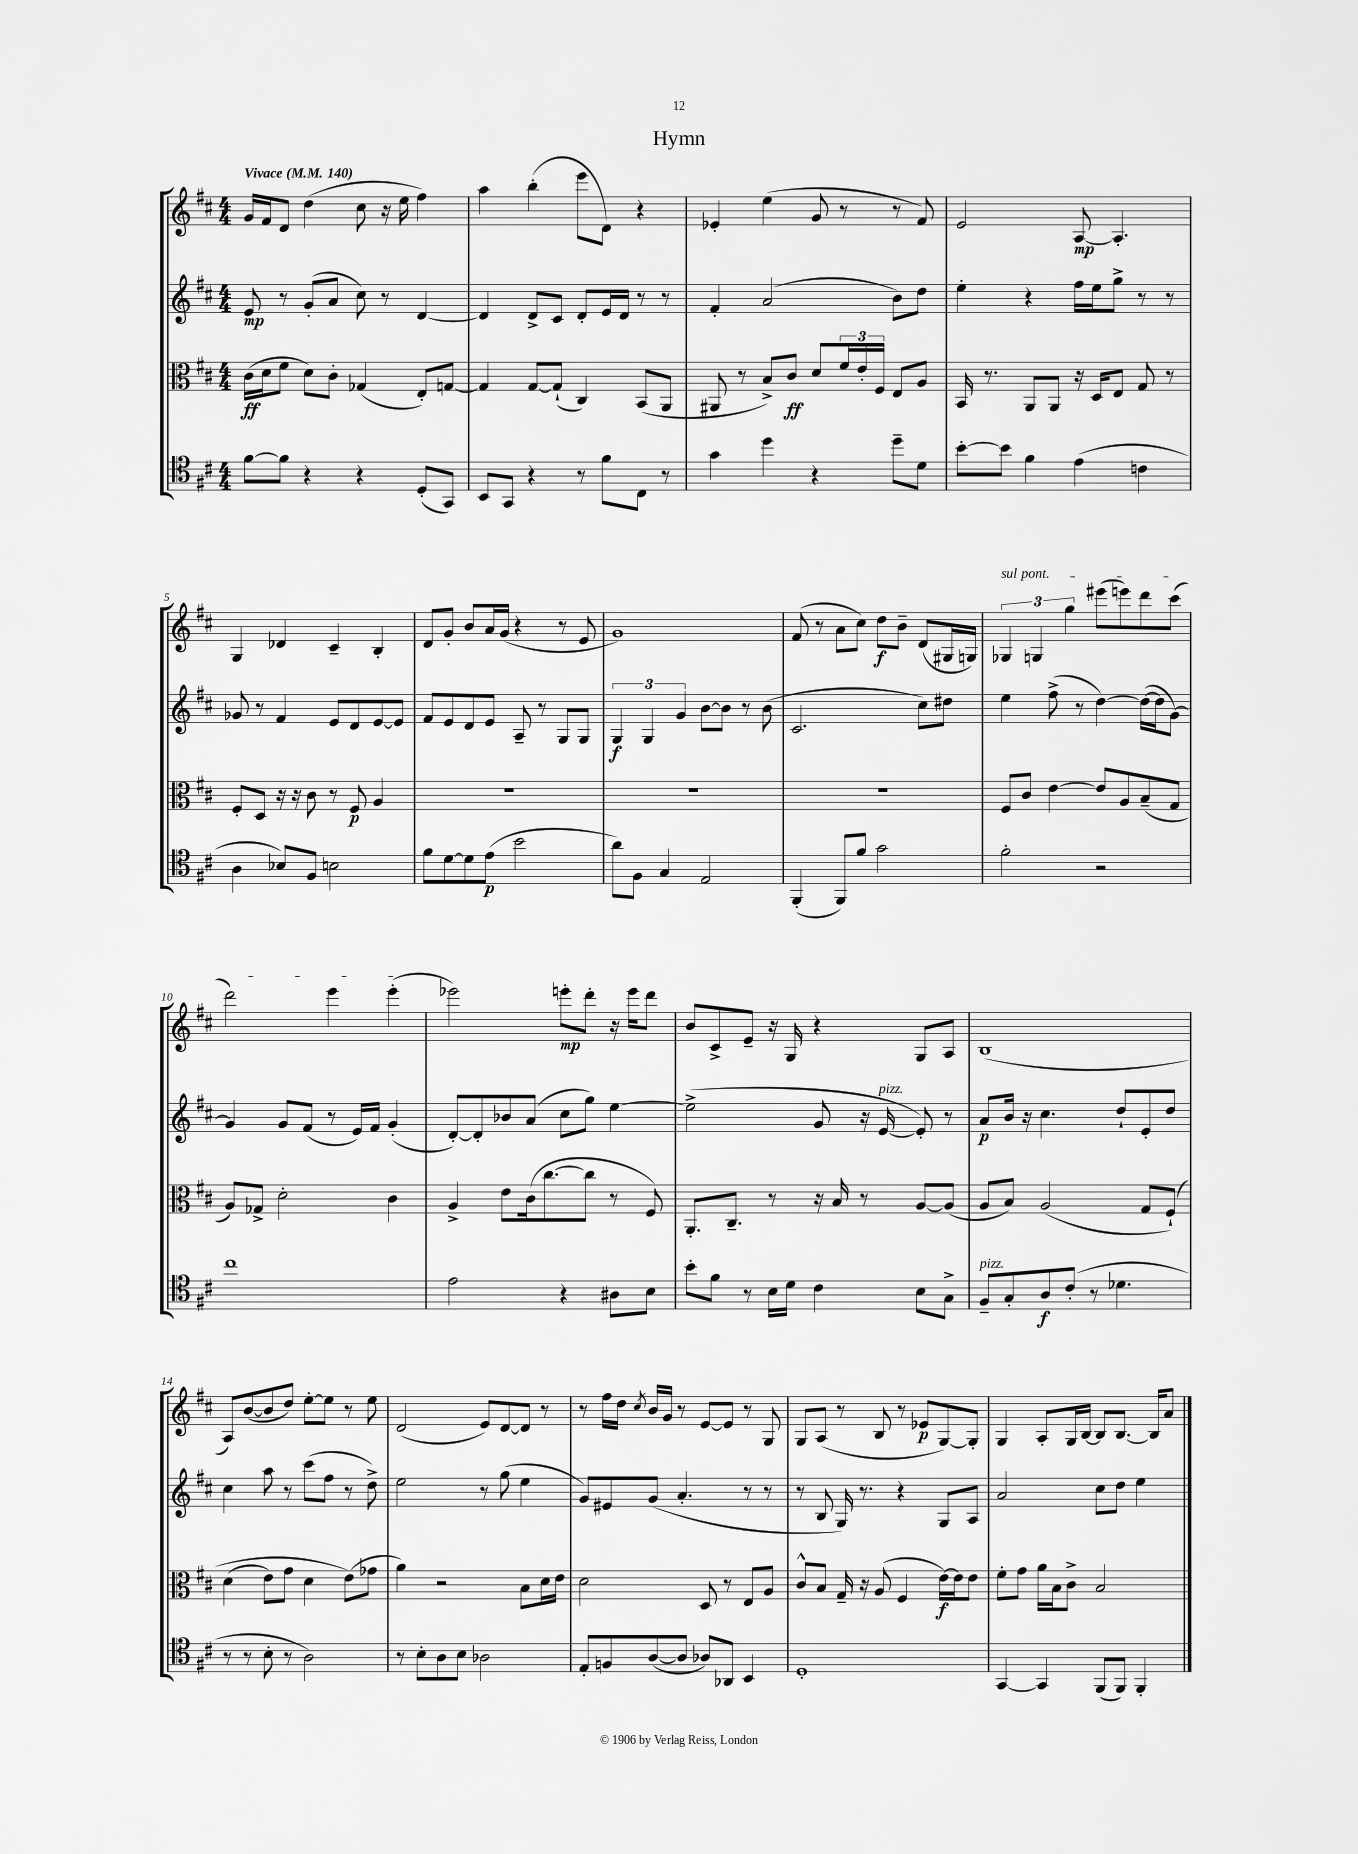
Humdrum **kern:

**kern	**dynam	**kern	**dynam	**kern	**dynam	**kern	**dynam
*part4	*part4	*part3	*part3	*part2	*part2	*part1	*part1
*staff4	*staff4	*staff3	*staff3	*staff2	*staff2	*staff1	*staff1
*clefC4	*	*clefC3	*	*clefG2	*	*clefG2	*
*k[f#c#]	*	*k[f#c#]	*	*k[f#c#]	*	*k[f#c#]	*
*M4/4	*	*M4/4	*	*M4/4	*	*M4/4	*
*MM140	*	*MM140	*	*MM140	*	*MM140	*
=1	=1	=1	=1	=1	=1	=1	=1
!	!	!	!	!	!	!LO:TX:a:B:t=Vivace	!
[8f#\L	.	(16c#\LL	ff	8e/	mp	16g/LL	.
.	.	16d\J	.	.	.	16f#/J	.
8f#\J]	.	8f#\J	.	8r	.	8d/J	.
4r	.	8d\L)	.	(8g'/L	.	(4dd\	.
.	.	8c#'\J	.	8a/J	.	.	.
4r	.	(4G-X/	.	8cc#\)	.	8cc#\	.
.	.	.	.	8r	.	16r	.
.	.	.	.	.	.	16ee\	.
(8D'/L	.	8E'/L)	.	[4d/	.	4ff#\)	.
8GG/J)	.	[8Gn/J	.	.	.	.	.
=2	=2	=2	=2	=2	=2	=2	=2
8BB/L	.	4G/]	.	4d/]	.	4aa\	.
8GG/J	.	.	.	.	.	.	.
4r	.	[8G/L	.	8d^/L	.	(4bb'\	.
.	.	(8G`/J]	.	8c#/J	.	.	.
8r	.	4C#/)	.	8d'/L	.	8eee\L	.
8f#\L	.	.	.	16e/L	.	8d\J)	.
.	.	.	.	16d/JJ	.	.	.
8C#\J	.	(8BB/L	.	8r	.	4r	.
8r	.	8AA/J	.	8r	.	.	.
=3	=3	=3	=3	=3	=3	=3	=3
4g\	.	8AA#X/	.	4f#'/	.	4e-X'/	.
.	.	8r	.	.	.	.	.
4dd\	.	8B^/L)	.	(2a/	.	(4ee\	.
.	.	8c#/J	ff	.	.	.	.
4r	.	8d/L	.	.	.	8g/	.
.	.	24f#/L	.	.	.	8r	.
.	.	24e'/	.	.	.	.	.
.	.	24F#/JJ	.	.	.	.	.
8dd~\L	.	8E/L	.	8b\L)	.	8r	.
8d\J	.	8A/J	.	8dd\J	.	8f#/)	.
=4	=4	=4	=4	=4	=4	=4	=4
[8b'\L	.	16BB/	.	4ee'\	.	2e/	.
.	.	8.r	.	.	.	.	.
8b\J]	.	.	.	.	.	.	.
4f#\	.	8AA/L	.	4r	.	.	.
.	.	8AA/J	.	.	.	.	.
(4e\	.	16r	.	16ff#\LL	.	[8A/	mp
.	.	16D/KL	.	16ee\J	.	.	.
.	.	8E/J	.	8gg^\J	.	4.A'/]	.
4cn\	.	8G/	.	8r	.	.	.
.	.	8r	.	8r	.	.	.
!!LO:LB:g=z
=5	=5	=5	=5	=5	=5	=5	=5
4A\	.	8F#'/L	.	8g-X/	.	4G/	.
.	.	8D/J	.	8r	.	.	.
8B-X/L)	.	16r	.	4f#/	.	4d-X/	.
.	.	16r	.	.	.	.	.
8F#/J	.	8c#\	.	.	.	.	.
2Bn\	.	8r	.	8e/L	.	4c#~/	.
.	.	8F#/	p	8d/	.	.	.
.	.	4A/	.	[8e/	.	4B'/	.
.	.	.	.	8e/J]	.	.	.
=6	=6	=6	=6	=6	=6	=6	=6
8f#\L	.	1r	.	8f#/L	.	8d/L	.
[8d\	.	.	.	8e/	.	8g'/J	.
8d\]	.	.	.	8d/	.	8b/L	.
(8e\J	p	.	.	8e/J	.	16a/L	.
.	.	.	.	.	.	(16g/JJ	.
2b\	.	.	.	8A~/	.	4r	.
.	.	.	.	8r	.	.	.
.	.	.	.	8G/L	.	8r	.
.	.	.	.	8G/J	.	8e/	.
=7	=7	=7	=7	=7	=7	=7	=7
8a\L)	.	1r	.	6G/	f	1g)	.
8F#\J	.	.	.	.	.	.	.
.	.	.	.	6G/	.	.	.
4G/	.	.	.	.	.	.	.
.	.	.	.	6g/	.	.	.
2E/	.	.	.	[8b\L	.	.	.
.	.	.	.	8b\J]	.	.	.
.	.	.	.	8r	.	.	.
.	.	.	.	(8b\	.	.	.
=8	=8	=8	=8	=8	=8	=8	=8
(4FF#'/	.	1r	.	2.c#/	.	(8f#/	.
.	.	.	.	.	.	8r	.
8FF#/L)	.	.	.	.	.	8a\L	.
8f#/J	.	.	.	.	.	8cc#\J)	.
2g\	.	.	.	.	.	8dd\L	f
.	.	.	.	.	.	8b~\J	.
.	.	.	.	8cc#\L)	.	(8d/L	.
.	.	.	.	8dd#X\J	.	16G#X/L	.
.	.	.	.	.	.	16Gn/JJ)	.
=9	=9	=9	=9	=9	=9	=9	=9
!	!	!	!	!	!	!LO:TX:a:i:t=sul pont.	!
2f#'\	.	8F#/L	.	4ee\	.	6G-X/	.
.	.	8c#/J	.	.	.	.	.
.	.	.	.	.	.	6Gn/	.
.	.	[4e\	.	(8ff#^\	.	.	.
.	.	.	.	.	.	6gg\	.
.	.	.	.	8r	.	.	.
2r	.	8e/L]	.	[4dd\)	.	(8eee#X\L	.
.	.	8A/	.	.	.	8eeen\)	.
.	.	(8B~/	.	(16dd\LL_	.	8ddd\	.
.	.	.	.	16dd\J]	.	.	.
.	.	8G/J	.	[8g\J)	.	(8ccc#\J	.
!!LO:LB:g=z
=10	=10	=10	=10	=10	=10	=10	=10
1cc#	.	8A/L)	.	4g/]	.	2ddd\)	.
.	.	8G-X^/J	.	.	.	.	.
.	.	2d'\	.	8g/L	.	.	.
.	.	.	.	(8f#/J	.	.	.
.	.	.	.	8r	.	4eee\	.
.	.	.	.	16e/LL)	.	.	.
.	.	.	.	16f#/JJ	.	.	.
.	.	4c#\	.	(4g'/	.	(4eee'\	.
=11	=11	=11	=11	=11	=11	=11	=11
2e\	.	4A^/	.	[8d'/L)	.	2eee-X\)	.
.	.	.	.	8d'/]	.	.	.
.	.	8e\L	.	8b-X/	.	.	.
.	.	(16c#\k	.	(8a/J	.	.	.
.	.	[8.cc#\	.	.	.	.	.
4r	.	.	.	8cc#\L	.	8eeen'\L	mp
.	.	8cc#\J]	.	8gg\J)	.	8ddd'\J	.
8A#X\L	.	8r	.	[4ee\	.	16r	.
.	.	.	.	.	.	16eee\KL	.
8B\J	.	8F#/)	.	.	.	8ddd\J	.
=12	=12	=12	=12	=12	=12	=12	=12
8b'\L	.	8.AA'/L	.	(2ee^\]	.	8b/L	.
8f#\J	.	.	.	.	.	8c#^/	.
.	.	8.C#~/J	.	.	.	.	.
8r	.	.	.	.	.	8e~/J	.
16B\LL	.	8r	.	.	.	16r	.
16d\JJ	.	.	.	.	.	16G/	.
4c#\	.	16r	.	8g/	.	4r	.
.	.	16B/	.	.	.	.	.
.	.	8r	.	16r	.	.	.
!	!	!	!	!LO:TX:a:i:t=pizz.	!	!	!
.	.	.	.	[16e/	.	.	.
8B\L	.	[8A/L	.	8e'/])	.	8G/L	.
8G^\J	.	(8A/J]	.	8r	.	8A/J	.
=13	=13	=13	=13	=13	=13	=13	=13
!LO:TX:a:i:t=pizz.	!	!	!	!	!	!	!
8F#~/L	.	8A/L	.	8a/L	p	(1B	.
8G'/	.	8B/J)	.	16b/Jk	.	.	.
.	.	.	.	16r	.	.	.
8A/	f	(2A/	.	4.cc#\	.	.	.
(8c#'/J	.	.	.	.	.	.	.
8r	.	.	.	.	.	.	.
4.d-X\	.	.	.	8dd`/L	.	.	.
.	.	8G/L	.	8e'/	.	.	.
.	.	(8F#`/J)	.	8dd/J	.	.	.
!!LO:LB:g=z
=14	=14	=14	=14	=14	=14	=14	=14
8r	.	(4d\	.	4cc#\	.	8A/L)	.
8r	.	.	.	.	.	([8b/	.
8B'\	.	8e\L)	.	8aa\	.	8b/]	.
8r	.	8g\J	.	8r	.	8dd/J)	.
2A\)	.	4d\	.	(8ccc#\L	.	[8ee'\L	.
.	.	.	.	8ff#\J	.	8ee\J]	.
.	.	(8e\L)	.	8r	.	8r	.
.	.	8g-X\J	.	8dd^\)	.	8ee\	.
=15	=15	=15	=15	=15	=15	=15	=15
8r	.	4a\)	.	2ee\	.	(2d/	.
8B'\L	.	.	.	.	.	.	.
8A\	.	2r	.	.	.	.	.
8B\J	.	.	.	.	.	.	.
2A-X\	.	.	.	8r	.	8e/L)	.
.	.	.	.	(8gg\	.	[8d/	.
.	.	8B\L	.	4ee\	.	8d/J]	.
.	.	16d\L	.	.	.	8r	.
.	.	16e\JJ	.	.	.	.	.
=16	=16	=16	=16	=16	=16	=16	=16
8E'/L	.	2d\	.	8g/L)	.	8r	.
8Fn/	.	.	.	8e#X/	.	16ff#\LL	.
.	.	.	.	.	.	16dd\JJ	.
.	.	.	.	.	.	8qcc#/	.
([8A/	.	.	.	(8g/J	.	16b/LL	.
.	.	.	.	.	.	16g/JJ	.
8A/J]	.	.	.	4.a'/	.	8r	.
8A-X/L)	.	8D/	.	.	.	[8e/L	.
8AA-X/J	.	8r	.	.	.	8e/J]	.
4BB/	.	8E/L	.	8r	.	8r	.
.	.	8A/J	.	8r	.	8G/	.
=17	=17	=17	=17	=17	=17	=17	=17
1D'	.	8c#^^/L	.	8r	.	8G/L	.
.	.	8B/J	.	8B/	.	(8A/J	.
.	.	16G~/	.	16G/)	.	8r	.
.	.	16r	.	8.r	.	.	.
.	.	(8A/	.	.	.	8B/	.
.	.	4F#/	.	4r	.	8r	.
.	.	.	.	.	.	8e-X/L	p
.	.	[16e\LL)	f	8G/L	.	[8G/)	.
.	.	16e\J]	.	.	.	.	.
.	.	8e\J	.	8A/J	.	8G'/J]	.
=18	=18	=18	=18	=18	=18	=18	=18
[4GG/	.	8f#'\L	.	2a/	.	4G/	.
.	.	8g\J	.	.	.	.	.
4GG/]	.	16a\LL	.	.	.	8A'/L	.
.	.	16B\J	.	.	.	.	.
.	.	8c#^\J	.	.	.	16G/L	.
.	.	.	.	.	.	[16B/JJ	.
(8FF#/L	.	2B/	.	8cc#\L	.	8B/L]	.
8FF#/J)	.	.	.	8dd\J	.	[8.B/J	.
4FF#'/	.	.	.	4ee\	.	.	.
.	.	.	.	.	.	16B/KL]	.
.	.	.	.	.	.	8a/J	.
==	==	==	==	==	==	==	==
*-	*-	*-	*-	*-	*-	*-	*-
